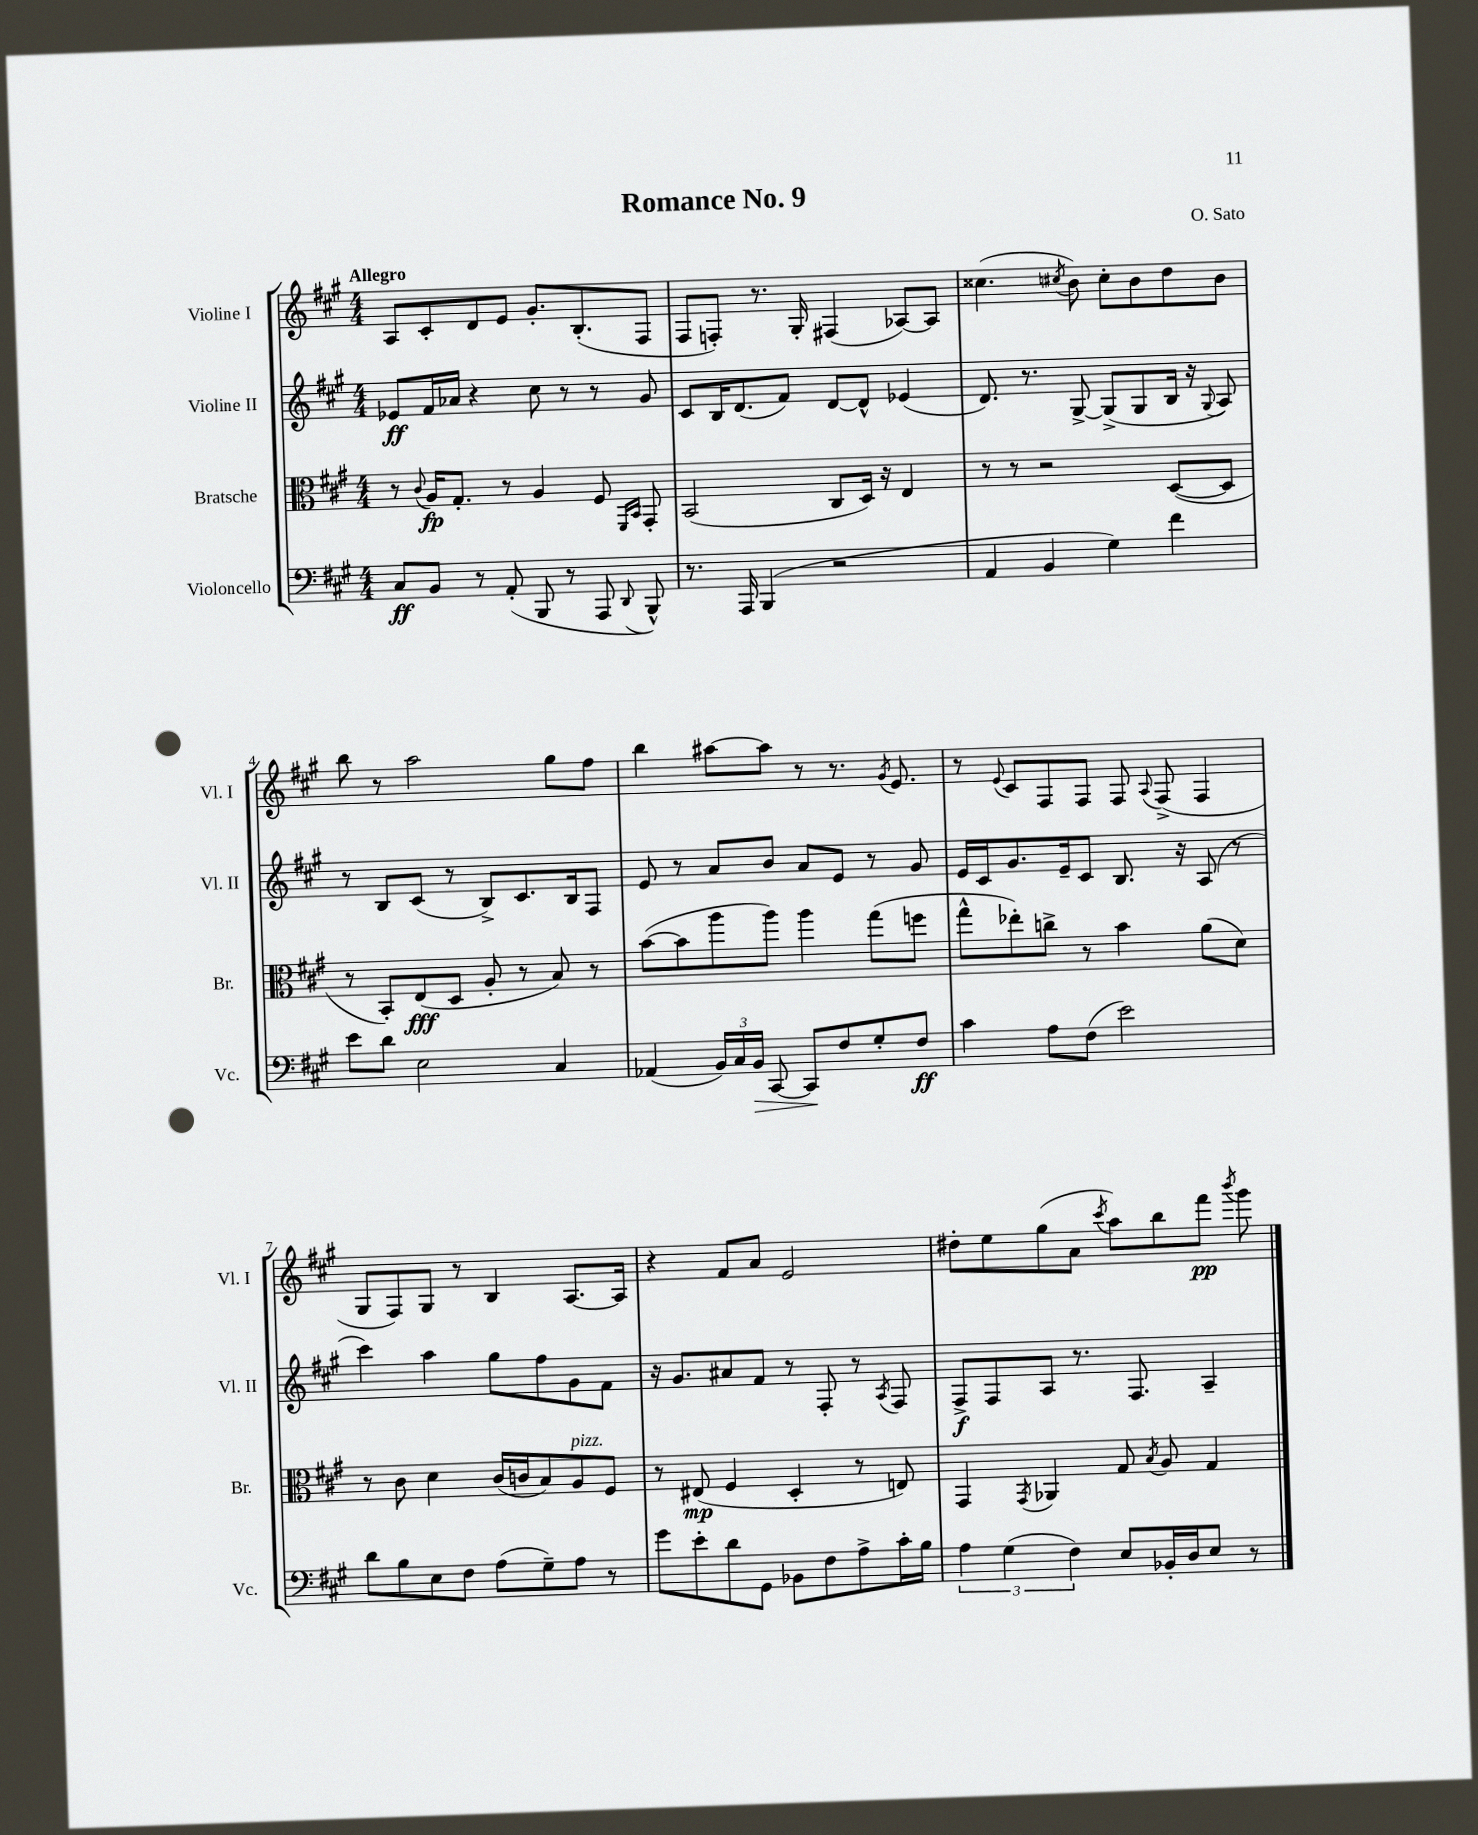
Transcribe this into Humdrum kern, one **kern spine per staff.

**kern	**kern	**kern	**kern
*staff4	*staff3	*staff2	*staff1
*clefF4	*clefC3	*clefG2	*clefG2
*k[f#c#g#]	*k[f#c#g#]	*k[f#c#g#]	*k[f#c#g#]
*M4/4	*M4/4	*M4/4	*M4/4
8C#/L	8r	8e-/L	8A/L
.	8qqc#/	.	.
8BB/J	16A/LK	16f#/L	8c#'/
.	8.G#'/J	16a-/JJ	.
8r	.	4r	8d/
(8AA'/	8r	.	8e/J
8BBB/	4A/	8cc#\	8.g#'/L
8r	.	8r	.
.	.	.	(8.B'/
8AAA/	8F#/	8r	.
.	16qqFF#/LL	.	.
8qqDD/	16qqBB/JJ	.	.
8BBB^^/)	8GG#'/	8g#/	8F#/J
=	=	=	=
8.r	(2BB/	8c#/L	8F#/L
.	.	16B/K	8F'/J)
16AAA/	.	(8.d/	.
(4BBB/	.	.	8.r
.	.	8f#/J)	.
.	.	.	16G#'/
2r	8C#/L	[8d/L	(4F#/
.	16D/Jk)	8d^^/]J	.
.	16r	.	.
.	4E/	(4e-/	[8A-/L)
.	.	.	8A-/]J
=	=	=	=
4AA/	8r	8.d/)	(4.cc##\
.	8r	.	.
.	.	8.r	.
4BB/	2r	.	.
.	.	.	8qcc#/
.	.	[8G#^/	8b\)
4G#\)	.	(8G#^/]L	8cc#'\L
.	.	8G#/	8b\
4f#\	([8D/L	16B/Jk	8dd\
.	.	16r	.
.	.	8qqG#/	.
.	8D/]J	8A/)	8b\J
=	=	=	=
8e\L	8r	8r	8bb\
8d\J	8BB'/L)	8B/L	8r
2E\	(8E/	(8c#/J	2aa\
.	8D/J	8r	.
.	8A'/	8B^/L)	.
.	8r	8.c#/	.
4C#/	8B/)	.	8gg#\L
.	.	16B/k	.
.	8r	8F#/J	8ff#\J
=	=	=	=
(4AA-/	([8b\L	8e/	4bb\
.	8b\]	8r	.
24BB/LL)	8aa\	8a/L	[8aa#\L
24C#/	.	.	.
24BB/JJ	.	.	.
[8CC#/	8aa\J)	8b/J	8aa#\]J
8CC#/]L	4aa\	8a/L	8r
8F#/	.	8e/J	8.r
8G#'/	(8gg#\L	8r	.
.	.	.	8qg#/
.	.	.	8.e/
8F#/J	8ff\J	8g#/	.
=	=	=	=
4c#\	8gg#^^\L	16e/LL	8r
.	.	16c#/J	.
.	.	.	8qqe/
.	8ee-'\)	8.g#/	8c#/L
8A\L	8cc^\J	.	8F#/
.	.	16e~/k	.
(8F#\J	8r	8c#/J	8F#/J
2e\)	4b\	8.B/	8F#/
.	.	.	8qqA/
.	.	.	(8F#^/
.	.	16r	.
.	(8a\L	(8A/	4F#/
.	8d\J)	8r	.
=	=	=	=
8d\L	8r	4ccc#\)	8G#/L
8B\	8c#\	.	8F#/)
8E\	4d\	4aa\	8G#/J
8F#\J	.	.	8r
(8A\L	(16c#/LL	8gg#\L	4B/
.	16c/J	.	.
8G#~\)	8B/)	8ff#\	.
8A\J	8A/	8g#\	[8.A/L
8r	8F#/J	8f#\J	.
.	.	.	16A/]Jk
=	=	=	=
8g#\L	8r	16r	4r
.	.	8.g#/L	.
8e'\	(8E#/	.	.
8d\	4F#/	8a#/	8f#/L
8GG#\J	.	8f#/J	8a/J
8BB-\L	4D'/	8r	2e/
8F#\	.	8F#'/	.
8A^\	8r	8r	.
.	.	8qA/	.
16c#'\L	8E/)	8F#/	.
16B\JJ	.	.	.
=	=	=	=
6A\	4GG#/	8F#^/L	8dd#'\L
.	.	8F#/	8ee\
(6G#\	.	.	.
.	8qGG#/	.	.
.	4AA-/	8A/J	(8gg#\
6F#\)	.	.	.
.	.	8.r	8a\J
.	.	.	8qccc#/
8E/L	8G#/	.	8aa\L)
.	.	8.F#/	.
.	8qB/	.	.
16BB-'/L	8A/	.	8bb\
16D/J	.	.	.
8E/J	4G#/	4A~/	8fff#\J
.	.	.	8qbbb/
8r	.	.	8ggg#\
==	==	==	==
*-	*-	*-	*-
